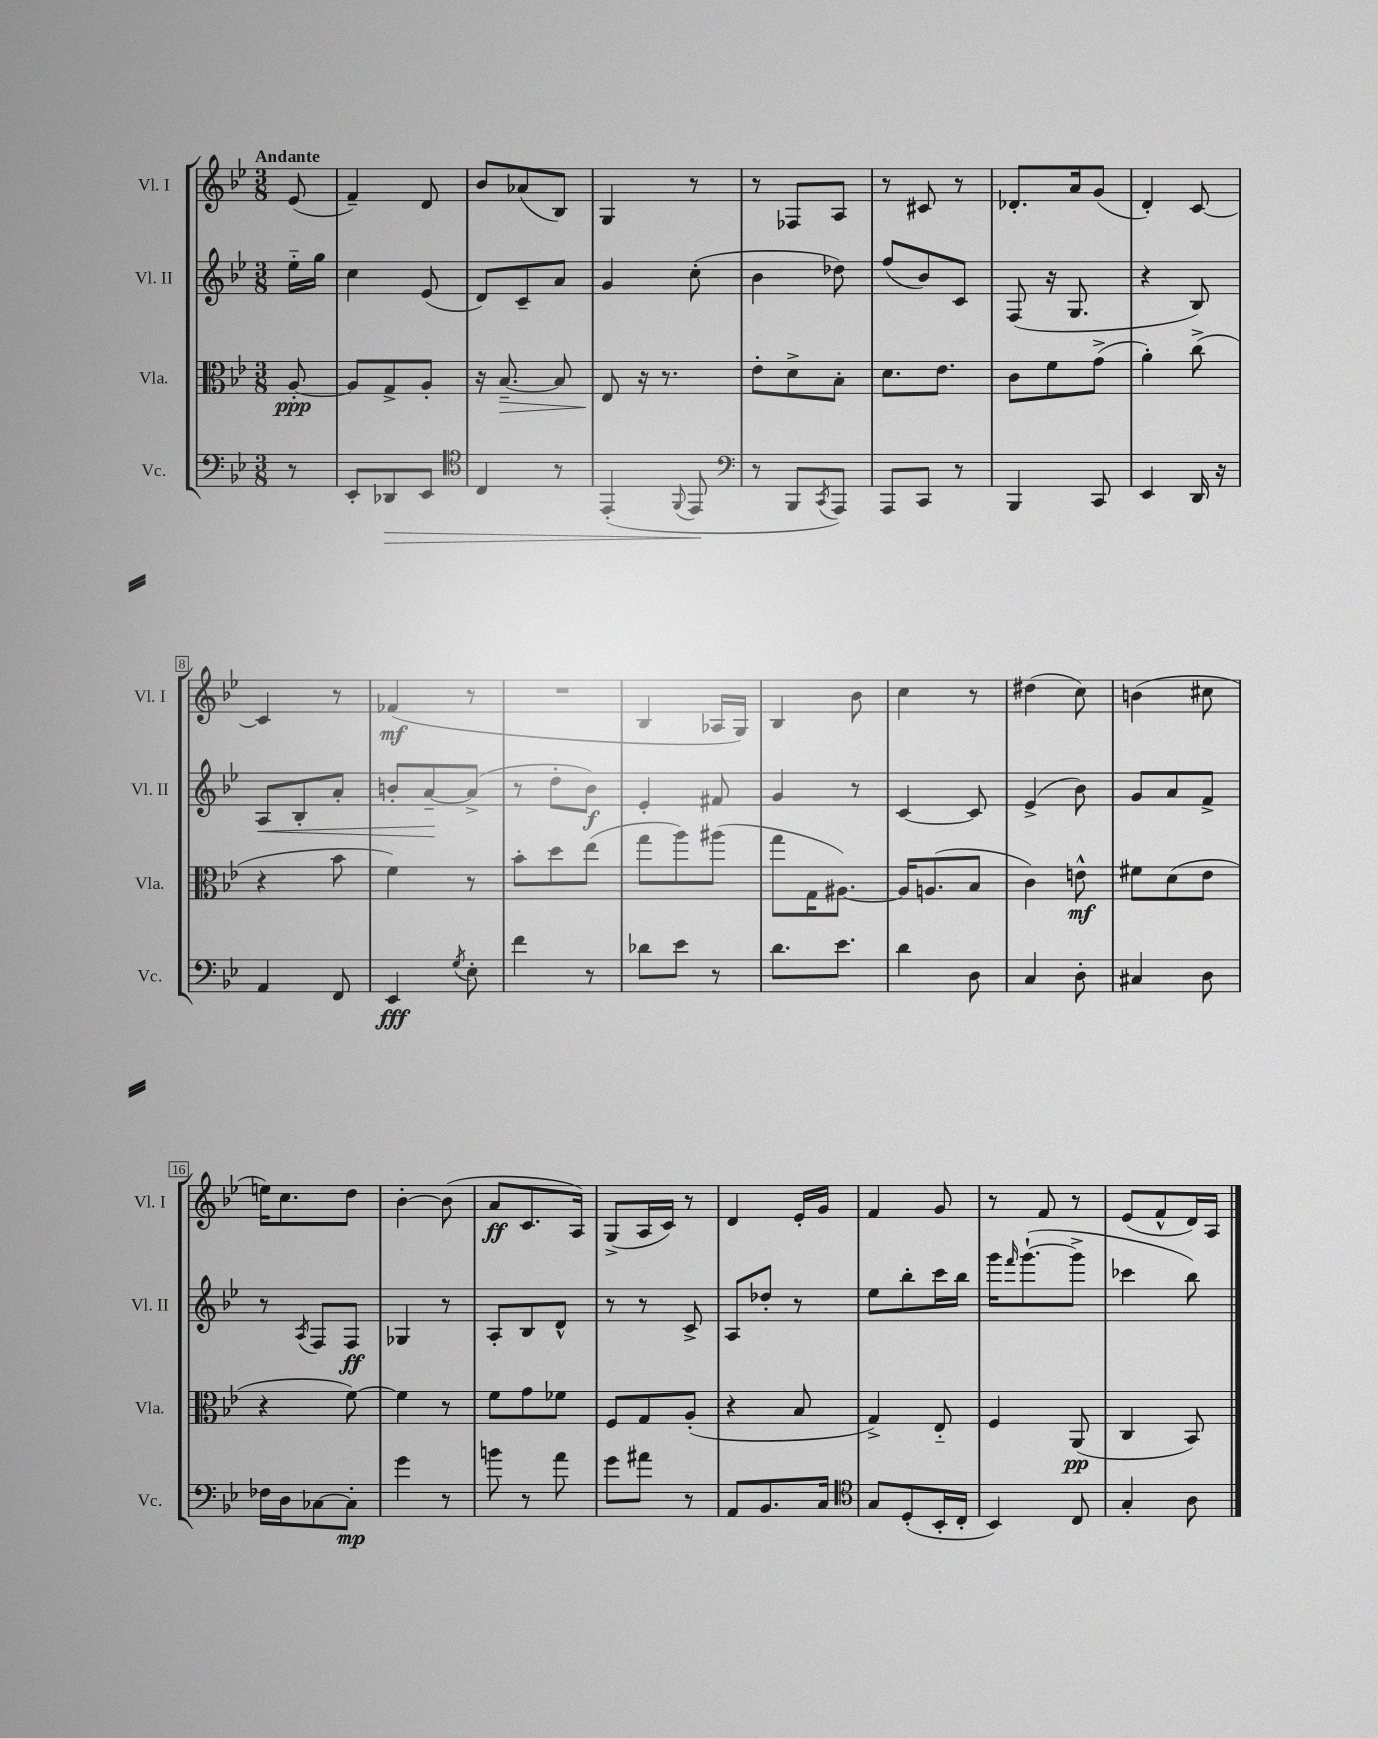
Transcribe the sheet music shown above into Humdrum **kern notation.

**kern	**kern	**kern	**kern
*staff4	*staff3	*staff2	*staff1
*clefF4	*clefC3	*clefG2	*clefG2
*k[b-e-]	*k[b-e-]	*k[b-e-]	*k[b-e-]
*M3/8	*M3/8	*M3/8	*M3/8
8r	[8A'/	16ee-'~\LL	(8e-/
.	.	16gg\JJ	.
=	=	=	=
8EE-'/L	8A/]L	4cc\	4f~/)
8DD-/	8G^/	.	.
8EE-/J	8A'/J	(8e-/	8d/
=	=	=	=
*clefC4	*	*	*
4C/	16r	8d/L)	8b-/L
.	[8.B-~/	.	.
.	.	8c~/	(8a-/
8r	8B-/]	8a/J	8B-/J)
=	=	=	=
(4EE-'/	8E-/	4g/	4G/
.	16r	.	.
.	8.r	.	.
8qqFF/	.	.	.
8EE-/	.	(8cc'\	8r
=	=	=	=
*clefF4	*	*	*
8r	8e-'\L	4b-\	8r
8BBB-/L	8d^\	.	8F-/L
8qCC/	.	.	.
8AAA/J)	8B-'\J	8dd-\)	8A/J
=	=	=	=
8AAA/L	8.d\L	(8ff/L	8r
8CC/J	.	8b-/)	8c#/
.	8.e-\J	.	.
8r	.	8c/J	8r
=	=	=	=
4BBB-/	8c\L	(8F/	8.d-'/L
.	8f\	16r	.
.	.	8.G/	16a/k
8CC/	(8g^\J	.	(8g/J
=	=	=	=
4EE-/	4a'\)	4r	4d'/)
16DD/	(8cc^\	8B-/)	[8c/
16r	.	.	.
=	=	=	=
4AA/	4r	8A/L	4c/]
.	.	8B-'/	.
8FF/	8b-\	8a'/J	8r
=	=	=	=
4EE-/	4f\)	8b'/L	(4f-/
.	.	[8a~/	.
8qG/	.	.	.
8E-'\	8r	(8a^/]J	8r
=	=	=	=
4f\	8b-'\L	8r	4.r
.	8dd\	8dd'\L	.
8r	(8ee-\J	8b-\J)	.
=	=	=	=
8d-\L	8gg\L	4e-'/	4B-/
8e-\J	8aa\)	.	.
8r	(8aa#\J	8f#/	16A-/LL
.	.	.	16G/JJ)
=	=	=	=
8.d\L	8gg\L	4g/	4B-/
.	16G\K	.	.
8.e-\J	[8.A#\J)	.	.
.	.	8r	8b-\
=	=	=	=
4d\	16A#/]LK	[4c/	4cc\
.	(8.A/	.	.
8D\	8B-/J	8c/]	8r
=	=	=	=
4C/	4c\)	(4e-^/	(4dd#\
8D'\	8e^^\	8b-\)	8cc\)
=	=	=	=
4C#/	8f#\L	8g/L	(4b\
.	(8d\	8a/	.
8D\	8e-\J	8f^/J	8cc#\
=	=	=	=
16F-\LL	4r	8r	16ee\LK)
16D\J	.	.	8.cc\
.	.	8qA/	.
[8C-\	.	8F/L	.
8C-'\]J	[8f\)	8F/J	8dd\J
=	=	=	=
4g\	4f\]	4G-/	[4b-'\
8r	8r	8r	(8b-\]
=	=	=	=
8b\	8f\L	8A'/L	8a/L
8r	8g\	8B-/	8.c/
8a\	8f-\J	8d^^/J	.
.	.	.	16A/Jk)
=	=	=	=
8g\L	8F/L	8r	(8G^/L
8a#\J	8G/	8r	16A/L
.	.	.	16c/JJ)
8r	(8A'/J	8c^/	8r
=	=	=	=
8AA/L	4r	8A/L	4d/
8.BB-/	.	8dd-'/J	.
.	8B-/	8r	16e-'/LL
16C/Jk	.	.	16g/JJ
=	=	=	=
*clefC4	*	*	*
8G/L	4G^/)	8ee-\L	4f/
(8D'/	.	8bb-'\	.
16BB-'/L	8E-'~/	16ccc\L	8g/
16C'/JJ	.	16bb-\JJ	.
=	=	=	=
4BB-/)	4F/	16ggg\LK	8r
.	.	16qqfff/	.
.	.	([8.ggg`\	.
.	.	.	8f/
8C/	(8AA/	8ggg^\]J	8r
=	=	=	=
4G'/	4C/	4ccc-\	(8e-/L
.	.	.	8f^^/
8A\	8BB-/)	8bb-\)	16d/L)
.	.	.	16A/JJ
==	==	==	==
*-	*-	*-	*-
